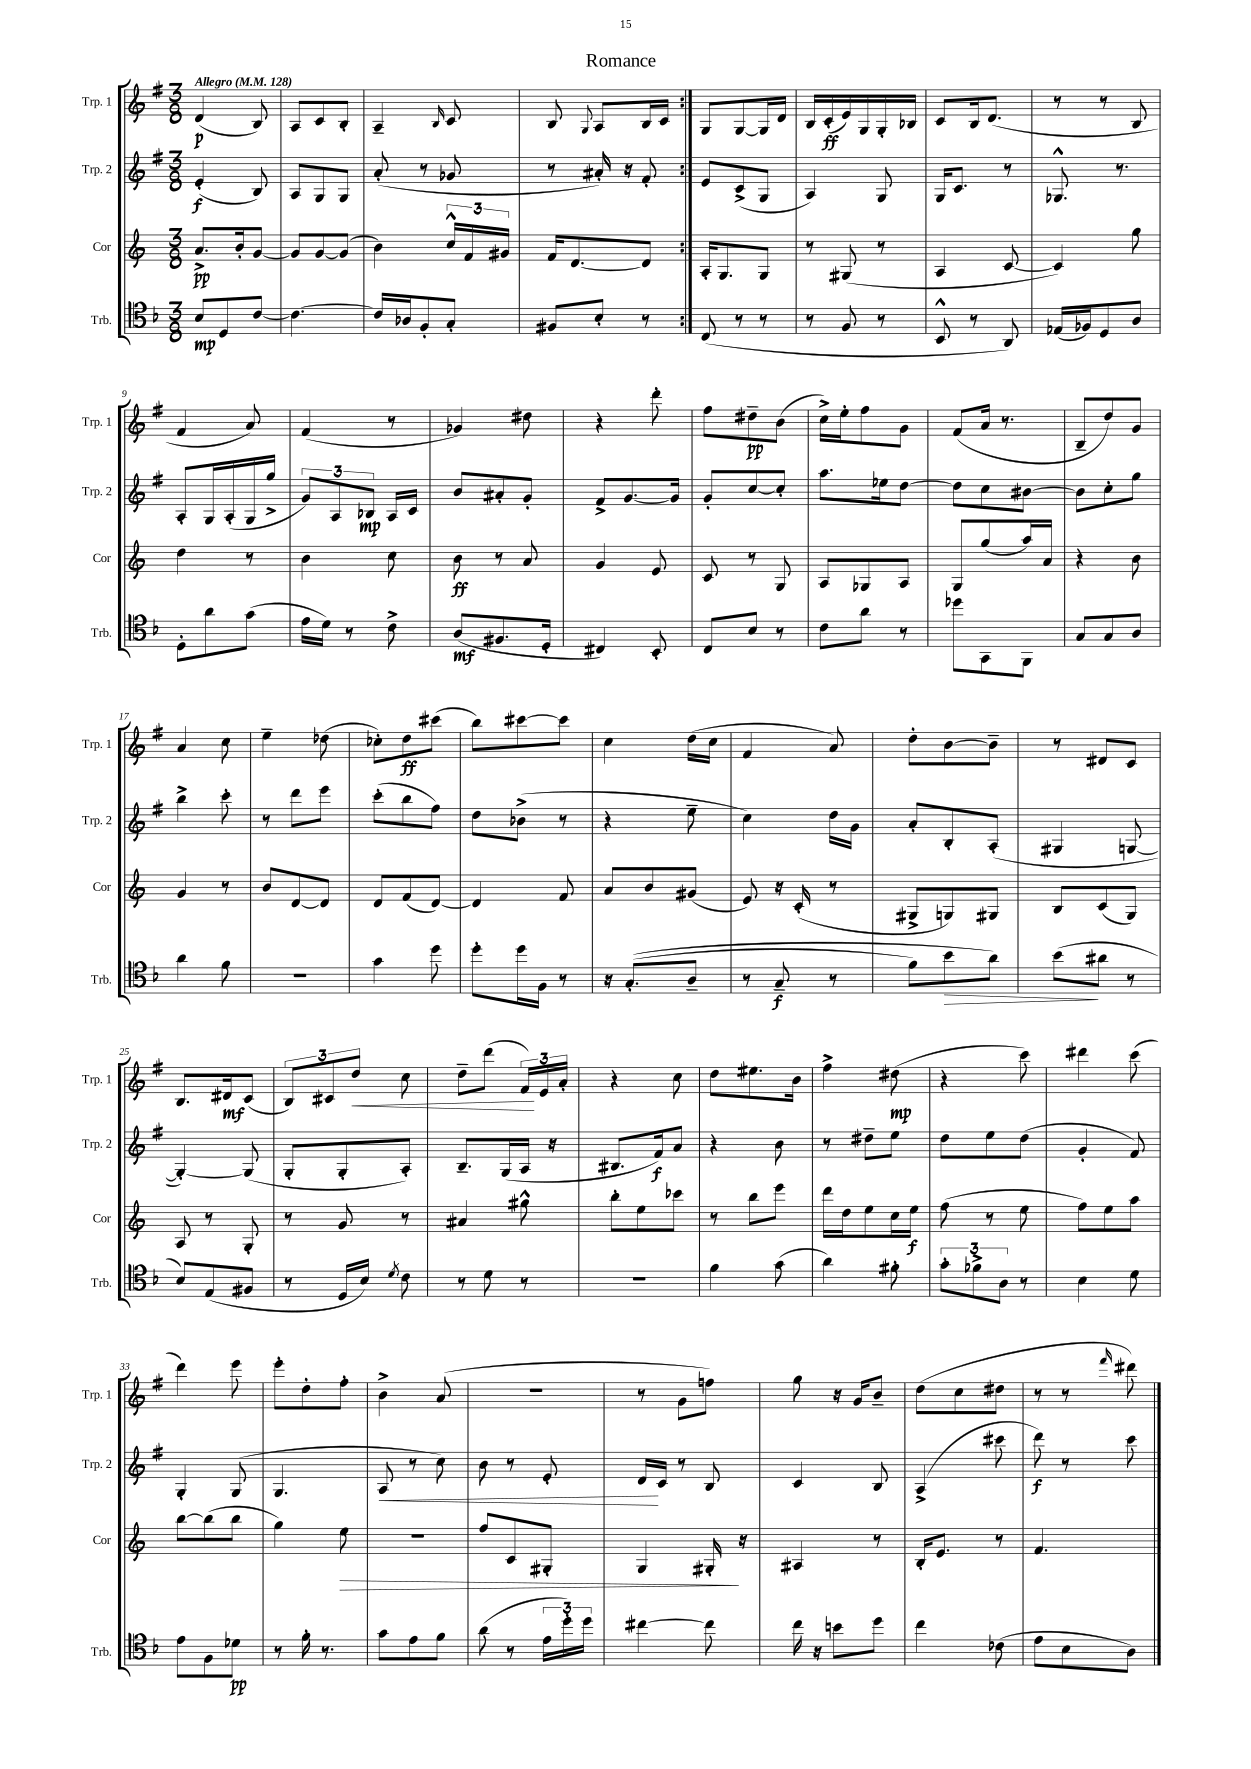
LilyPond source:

\header { title = "Romance" }
<<
\new StaffGroup <<
\new Staff = "s0" \with { instrumentName = "Trp. 1" shortInstrumentName = "Trp. 1" } {
    \clef treble \key g \major \numericTimeSignature \time 3/8 \tempo "Allegro" 4 = 128
    \autoBeamOff \repeat volta 2 { d'4\p( b8) |
    a8[ c'8 b8]-. |
    a4-- \grace { b16 } c'8 |
    b8 \appoggiatura { g8 } a8[ b16 c'16] | }
    g8[ g8~ g16 d'16] |
    b16[ c'16-.\ff( e'16) g16 g16-. bes16] |
    c'8[ b16 d'8.]( |
    r8 r8 b8 |
    fis'4 a'8) |
    fis'4( r8 |
    ges'4) dis''8 |
    r4 d'''8-. |
    fis''8[ dis''8--\pp b'8]( |
    c''16[->) e''16-. fis''8 g'8] |
    fis'8[( a'16] r8. |
    b8[-- d''8) g'8] |
    a'4 c''8 |
    e''4-- des''8( |
    ces''8[-.) d''8\ff cis'''8]( |
    b''8[) cis'''8~ cis'''8] |
    c''4 d''16[( c''16] |
    fis'4 a'8) |
    d''8[-. b'8~ b'8]-- |
    r8 dis'8[ c'8] |
    b8.[ dis'16\mf c'8]( |
    \tuplet 3/2 { b8[) cis'8 d''8]\< } c''8 |
    d''8[-- d'''8]( \tuplet 3/2 { fis'16[\!) e'16 a'16]-. } |
    r4 c''8 |
    d''8[ eis''8. b'16] |
    fis''4-> dis''8\mp( |
    r4 c'''8) |
    dis'''4 c'''8( |
    d'''4) e'''8 |
    e'''8[-. d''8-. fis''8]-. |
    b'4-> a'8( |
    R4. |
    r8 g'8[ f''8]) |
    g''8 r16 g'16[ b'8]-- |
    d''8[( c''8 dis''8] |
    r8 r8 \grace { fis'''16 } dis'''8) \bar "|." |
}
\new Staff = "s1" \with { instrumentName = "Trp. 2" shortInstrumentName = "Trp. 2" } {
    \clef treble \key g \major \numericTimeSignature \time 3/8
    \autoBeamOff \repeat volta 2 { e'4-.\f( b8) |
    a8[ g8 g8] |
    a'8-.( r8 ges'8 |
    r8 ais'16-.) r16 fis'8-. | }
    e'8[ c'8->( g8] |
    a4) g8 |
    g16[ c'8.] r8 |
    ges8.-^ r8. |
    a8[-. g16 a16-.( g16 g''16]-> |
    \tuplet 3/2 { g'8[) a8 bes8]\mp } a16[ c'16] |
    b'8[ ais'8-. g'8]-. |
    fis'8[-> g'8.~ g'16] |
    g'8[-. c''8~ c''8]-. |
    a''8.[ ees''16 d''8]~ |
    d''8[ c''8 bis'8]~ |
    bis'8[ c''8-. g''8] |
    b''4-> c'''8-. |
    r8 d'''8[ e'''8] |
    c'''8[-.( b''8 fis''8]) |
    d''8[ bes'8]->( r8 |
    r4 e''8-- |
    c''4) d''16[ g'16] |
    a'8[-. b8-. a8]-.( |
    gis4 g8~ |
    g4~-.) g8( |
    g8[-. g8-. a8]-.) |
    b8.[-- g16( a16] r16 |
    bis8.[ fis'16\f) a'8] |
    r4 b'8 |
    r8 dis''8[-- e''8] |
    d''8[ e''8 d''8]( |
    g'4-. fis'8) |
    g4-. g8( |
    g4. |
    a8\< r8 c''8) |
    b'8 r8 e'8-. |
    d'16[\! c'16] r8 b8 |
    c'4 b8 |
    a4->( cis'''8 |
    d'''8\f) r8 c'''8 \bar "|." |
}
\new Staff = "s2" \with { instrumentName = "Cor" shortInstrumentName = "Cor" } {
    \clef treble \key c \major \numericTimeSignature \time 3/8
    \autoBeamOff \repeat volta 2 { a'8.[->\pp b'16-. g'8]~ |
    g'8[ g'8~ g'8]( |
    b'4) \tuplet 3/2 { c''16[-^ f'16 gis'16] } |
    f'16[ d'8.~ d'8] | }
    a16[-. g8. g8] |
    r8 gis8( r8 |
    a4 c'8~ |
    c'4) g''8 |
    d''4 r8 |
    b'4 c''8 |
    b'8\ff r8 a'8 |
    g'4 e'8 |
    c'8 r8 g8 |
    a8[ ges8 a8] |
    g8[ g''8( a''16) a'16] |
    r4 b'8 |
    g'4 r8 |
    b'8[ d'8~ d'8] |
    d'8[ f'8( d'8]~) |
    d'4 f'8 |
    a'8[ b'8 gis'8]( |
    e'8) r16 c'16-.( r8 |
    gis8[-> g8) gis8] |
    b8[ c'8( g8]) |
    a8 r8 g8-. |
    r8 g'8 r8 |
    ais'4 gis''8-^ |
    b''8[-. e''8 ces'''8] |
    r8 b''8[ e'''8] |
    d'''16[ d''16 e''8 c''16 e''16]\f |
    f''8( r8 e''8 |
    f''8[) e''8 a''8] |
    b''8[~ b''8( b''8] |
    g''4) e''8\> |
    R4. |
    f''8[ c'8 gis8]-. |
    g4 gis16-.\! r16 |
    ais4 r8 |
    b16[-. e'8.] r8 |
    f'4. \bar "|." |
}
\new Staff = "s3" \with { instrumentName = "Trb." shortInstrumentName = "Trb." } {
    \clef tenor \key f \major \numericTimeSignature \time 3/8
    \autoBeamOff \repeat volta 2 { bes8[\mp d8 c'8]~ |
    c'4.~ |
    c'16[ aes16 f8-. g8]-. |
    fis8[ bes8]-. r8 | }
    c8( r8 r8 |
    r8 f8 r8 |
    bes,8-^ r8 a,8) |
    ees16[( fes16) d8 a8] |
    d8[-. a'8 g'8]( |
    e'16[ d'16]) r8 c'8-> |
    a8[\mf( fis8. d16]-. |
    cis4) bes,8-. |
    c8[ bes8] r8 |
    c'8[ a'8] r8 |
    des''8[ g,8 f,8] |
    g8[ g8 a8] |
    a'4 f'8 |
    R4. |
    g'4 d''8 |
    d''8[-. d''16 f16] r8 |
    r16 g8.[-.(\( a8]-- |
    r8 g8--\f r8 |
    f'8[) bes'8\> a'8]\) |
    bes'8[\!( ais'8] r8 |
    bes8[) e8( fis8] |
    r8 d16[ bes16]) \acciaccatura { d'8 } c'8 |
    r8 d'8 r8 |
    R4. |
    f'4 g'8( |
    a'4) fis'8-. |
    \tuplet 3/2 { g'8[-. fes'8-> a8] } r8 |
    bes4 d'8 |
    e'8[ f8 des'8]\pp |
    r8 f'16-. r8. |
    g'8[ e'8 f'8] |
    a'8( r8 \tuplet 3/2 { e'16[ d''16-.) d''16] } |
    cis''4~ cis''8 |
    c''16 r16 b'8[ d''8] |
    c''4 ces'8( |
    e'8[ bes8 a8]) \bar "|." |
}
>>
>>
